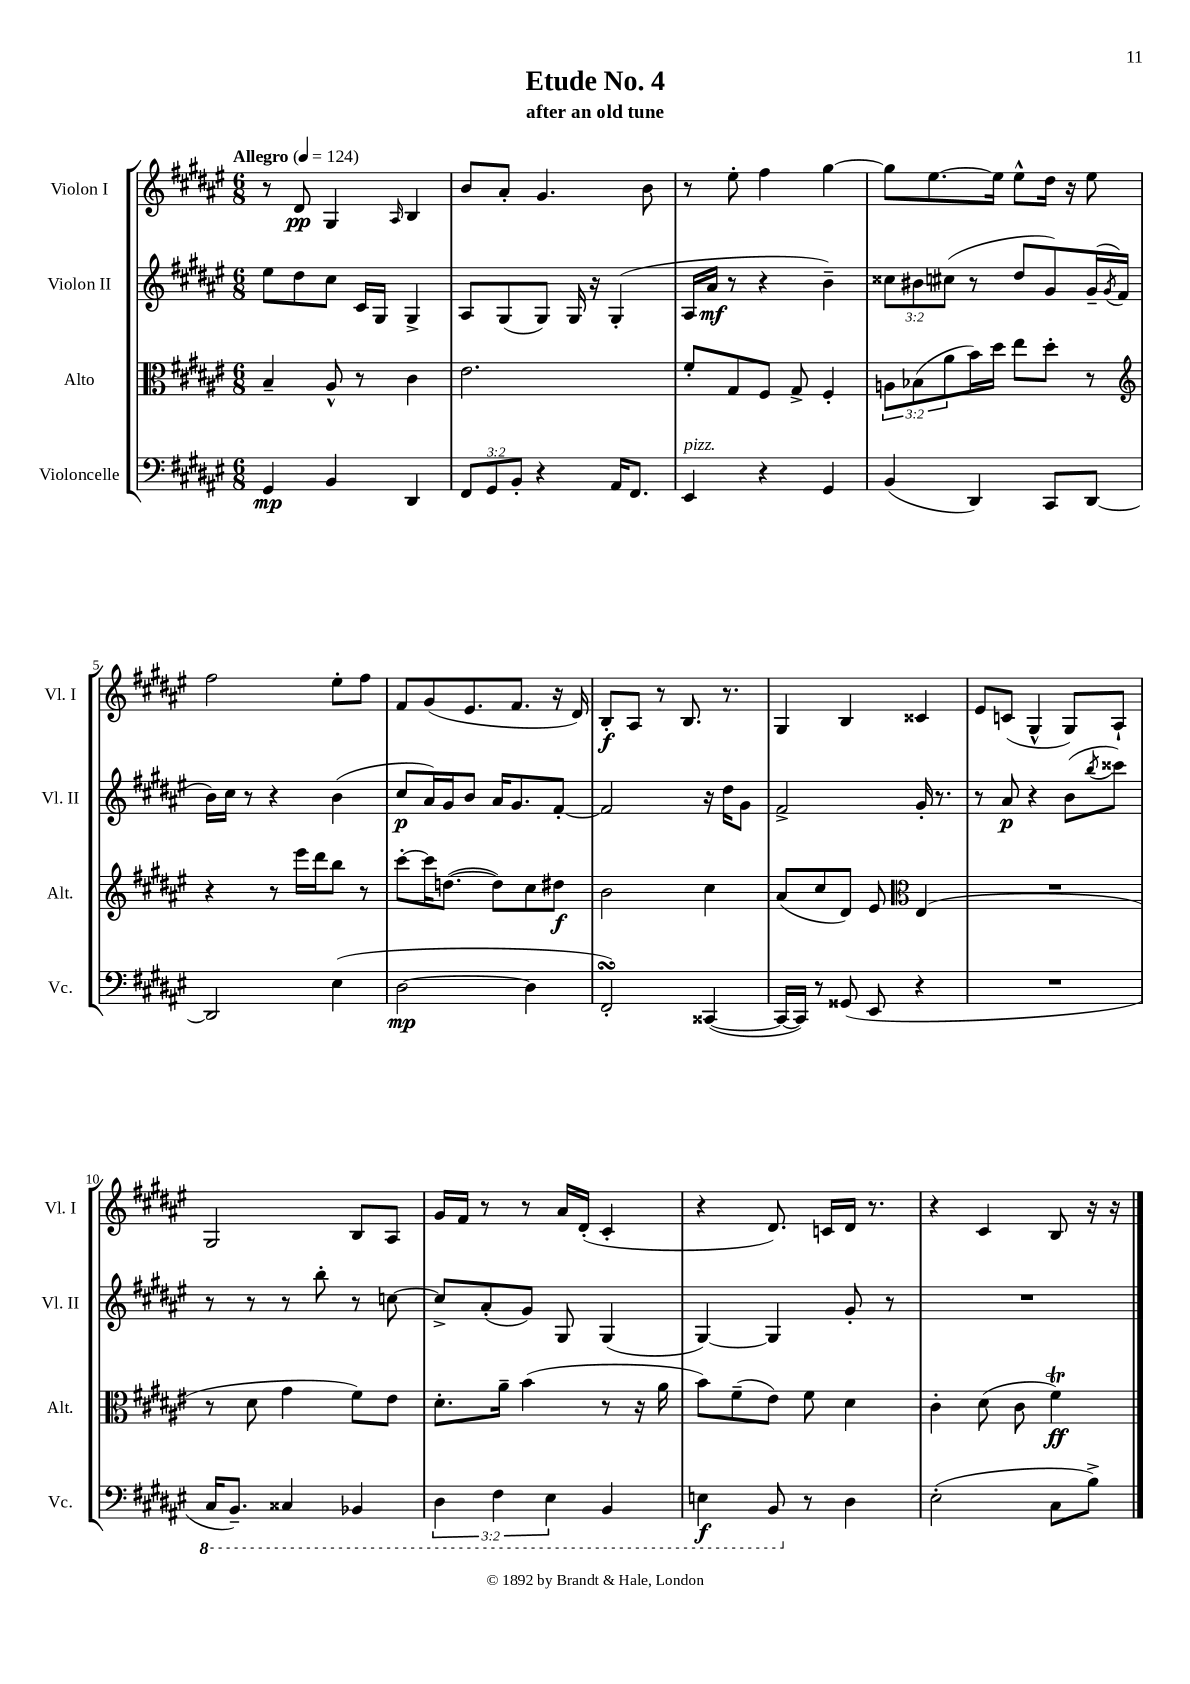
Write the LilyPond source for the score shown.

\header { title = "Etude No. 4" subtitle = "after an old tune" }
<<
\new StaffGroup <<
\new Staff = "s0" \with { instrumentName = "Violon I" shortInstrumentName = "Vl. I" } {
    \clef treble \key fis \major \numericTimeSignature \time 6/8 \tempo "Allegro" 4 = 124
    r8 dis'8\pp gis4 \grace { ais16 } b4 |
    b'8 ais'8-. gis'4. b'8 |
    r8 eis''8-. fis''4 gis''4~ |
    gis''8 eis''8.~ eis''16 eis''8-^ dis''16 r16 eis''8 |
    fis''2 eis''8-. fis''8 |
    fis'8 gis'8( eis'8. fis'8. r16 dis'16) |
    b8-.\f ais8 r8 b8. r8. |
    gis4 b4 cisis'4 |
    eis'8 c'8( gis4-^ gis8) ais8-! |
    gis2 b8 ais8 |
    gis'16 fis'16 r8 r8 ais'16 dis'16-.( cis'4-. |
    r4 dis'8.) c'16 dis'16 r8. |
    r4 cis'4 b8 r16 r16 \bar "|." |
}
\new Staff = "s1" \with { instrumentName = "Violon II" shortInstrumentName = "Vl. II" } {
    \clef treble \key fis \major \numericTimeSignature \time 6/8 \override Staff.TupletNumber.text = #tuplet-number::calc-fraction-text
    eis''8 dis''8 cis''8 cis'16 gis16 gis4-> |
    ais8 gis8( gis8) gis16 r16 gis4-.( |
    ais16 ais'16\mf r8 r4 b'4--) |
    \tuplet 3/2 { cisis''8 bis'8 cis''8( } r8 dis''8 gis'8) gis'16--( \acciaccatura { gis'8 } fis'16 |
    b'16) cis''16 r8 r4 b'4( |
    cis''8\p ais'16) gis'16 b'8 ais'16 gis'8. fis'8~-. |
    fis'2 r16 dis''16 gis'8 |
    fis'2-> gis'16-. r8. |
    r8 ais'8\p r4 b'8( \acciaccatura { b''8 } cisis'''8) |
    r8 r8 r8 b''8-. r8 c''8~ |
    c''8-> ais'8-.( gis'8) gis8 gis4( |
    gis4~) gis4 gis'8-. r8 |
    R2. \bar "|." |
}
\new Staff = "s2" \with { instrumentName = "Alto" shortInstrumentName = "Alt." } {
    \clef alto \key fis \major \numericTimeSignature \time 6/8 \override Staff.TupletNumber.text = #tuplet-number::calc-fraction-text
    b4-- ais8-^ r8 cis'4 |
    eis'2. |
    fis'8-. gis8 fis8 gis8-> fis4-. |
    \tuplet 3/2 { a8 bes8( ais'8 } b'16) dis''16 eis''8 dis''8-. r8 |
    \clef treble r4 r8 eis'''16 dis'''16 b''8 r8 |
    cis'''8~-. cis'''16 d''8.~( d''8) cis''8 dis''8\f |
    b'2 cis''4 |
    ais'8( cis''8 dis'8) eis'8 \clef alto eis4( |
    R2. |
    r8 dis'8 gis'4 fis'8) eis'8 |
    dis'8.-. ais'16-- b'4( r8 r16 ais'16 |
    b'8) fis'8--( eis'8) fis'8 dis'4 |
    cis'4-. dis'8( cis'8 fis'4\trill\ff) \bar "|." |
}
\new Staff = "s3" \with { instrumentName = "Violoncelle" shortInstrumentName = "Vc." } {
    \clef bass \key fis \major \numericTimeSignature \time 6/8 \override Staff.TupletNumber.text = #tuplet-number::calc-fraction-text
    gis,4\mp b,4 dis,4 |
    \tuplet 3/2 { fis,8 gis,8 b,8-. } r4 ais,16 fis,8. |
    eis,4^\markup { \italic "pizz." } r4 gis,4 |
    b,4( dis,4) cis,8 dis,8~ |
    dis,2 eis4( |
    dis2~\mp dis4 |
    fis,2-.\turn) cisis,4~( |
    cisis,16~ cisis,16) r8 gisis,8( eis,8 r4 |
    R2. |
    \ottava #-1 cis,16 b,,8.--) cisis,4 bes,,4 |
    \tuplet 3/2 { dis,4 fis,4 eis,4 } b,,4 |
    e,4\f b,,8 \ottava #0 r8 dis4 |
    eis2-.( cis8 b8->) \bar "|." |
}
>>
>>
